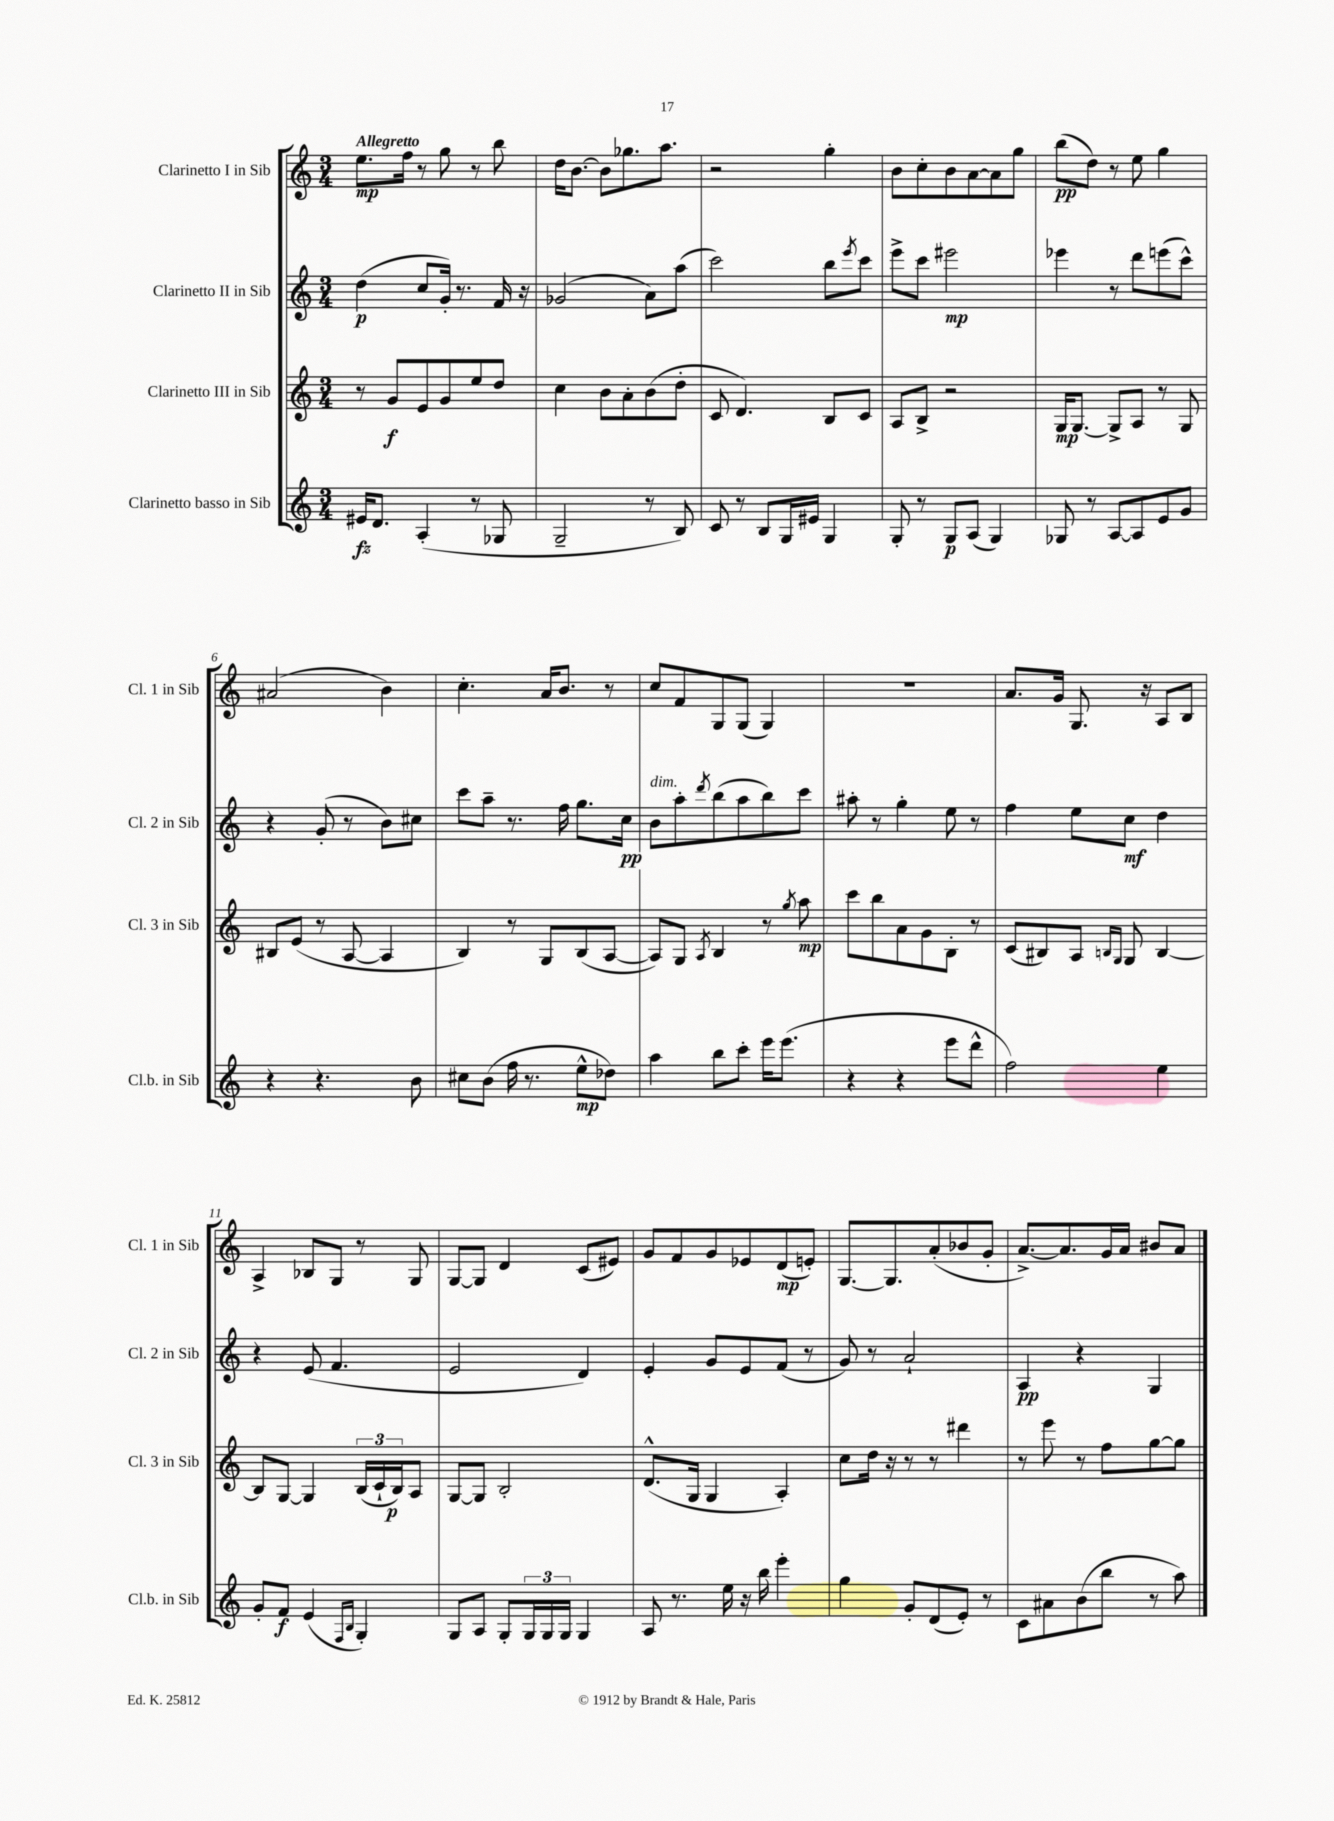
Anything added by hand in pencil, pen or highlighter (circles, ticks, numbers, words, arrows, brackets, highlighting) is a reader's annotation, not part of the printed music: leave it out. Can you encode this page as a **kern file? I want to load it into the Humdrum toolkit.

**kern	**kern	**kern	**kern
*staff4	*staff3	*staff2	*staff1
*clefG2	*clefG2	*clefG2	*clefG2
*k[]	*k[]	*k[]	*k[]
*M3/4	*M3/4	*M3/4	*M3/4
16e#	8r	(4dd	8.ee
8.d	.	.	.
.	8g	.	.
.	.	.	16ff
(4A'	8e	8cc	8r
.	8g	16g')	8gg
.	.	8.r	.
8r	8ee	.	8r
8G-	8dd	16f	8bb
.	.	16r	.
=	=	=	=
2G~	4cc	(2g-	16dd
.	.	.	[8.b
.	8b	.	8b]
.	8a'	.	8.gg-
8r	(8b	8a)	.
.	.	.	8.aa
8B)	8dd'	(8aa	.
=	=	=	=
8c	8c	2ccc)	2r
8r	4.d)	.	.
8B	.	.	.
16G	.	.	.
16e#	.	.	.
4G	8B	8bb	4gg'
.	.	8qeee	.
.	8c	8ccc	.
=	=	=	=
8G'	8A	8eee^	8b
8r	8B^	8ccc	8cc'
8G	2r	2eee#	8b
(8A	.	.	[8a
4G)	.	.	8a]
.	.	.	8gg
=	=	=	=
8G-	16G	4eee-	(8bb
.	[8.G	.	.
8r	.	.	8dd)
[8A	8G^]	8r	8r
8A]	8A	8ddd	8ee
8e	8r	(8eee	4gg
8g	8G	8ccc^^)	.
=	=	=	=
4r	8B#	4r	(2a#
.	(8e	.	.
4.r	8r	(8g'	.
.	[8A	8r	.
.	4A]	8b)	4b)
8b	.	8cc#	.
=	=	=	=
8cc#	4B)	8ccc	4.cc'
(8b	.	8aa~	.
16ff	8r	8.r	.
8.r	.	.	.
.	8G	.	16a
.	.	16ff	8.b
8ee^^	(8B	8.gg	.
8dd-)	[8A	.	8r
.	.	16cc	.
=	=	=	=
4aa	8A])	8b	8cc
.	8G	8aa'	8f
.	8qA	8qddd	.
8bb	4B	(8bb	8G
8ccc'	.	8aa	(8G
16eee	8r	8bb)	4G)
(8.eee	.	.	.
.	8qgg	.	.
.	8aa	8ccc	.
=	=	=	=
4r	8ccc	8aa#'	2.r
.	8bb	8r	.
4r	8a	4gg'	.
.	8g	.	.
8eee	8B'	8ee	.
8ddd^^	8r	8r	.
=	=	=	=
2ff)	(8c	4ff	8.a
.	8B#)	.	.
.	.	.	16g
.	8A	8ee	8.G
.	16qqB	.	.
.	16qqG	.	.
.	8G	8cc	.
.	.	.	16r
4ee	[4B	4dd	8A
.	.	.	8B
=	=	=	=
8g'	8B]	4r	4A^
8f	[8G	.	.
(4e	4G]	(8e	8B-
.	.	4.f	8G
16qqF	.	.	.
16qqB	.	.	.
4G')	(24B	.	8r
.	24c`	.	.
.	24B)	.	.
.	8A	.	8G
=	=	=	=
8G	[8G	2e	[8G
8A	8G]	.	8G]
8G'	2B'	.	4d
24G	.	.	.
24G	.	.	.
24G	.	.	.
4G	.	4d)	(8c
.	.	.	8e#)
=	=	=	=
8A	(8.d^^	4e'	8g
8.r	.	.	8f
.	16G	.	.
.	4G	8g	8g
16ee	.	.	.
16r	.	8e	8e-
16bb	.	.	.
4eee'	4A')	(8f	(8d
.	.	8r	8e')
=	=	=	=
4gg	8cc	8g)	[8.G
.	16dd	8r	.
.	16r	.	8.G]
8g'	8r	2a`	.
(8d	8r	.	(8a'
8e')	4ddd#	.	8b-
8r	.	.	8g'
=	=	=	=
8c	8r	4A	[8.a^)
8a#	8eee	.	.
.	.	.	8.a]
(8b	8r	4r	.
8bb	8ff	.	16g
.	.	.	16a
8r	[8gg	4G	8b#
8aa)	8gg]	.	8a
==	==	==	==
*-	*-	*-	*-
